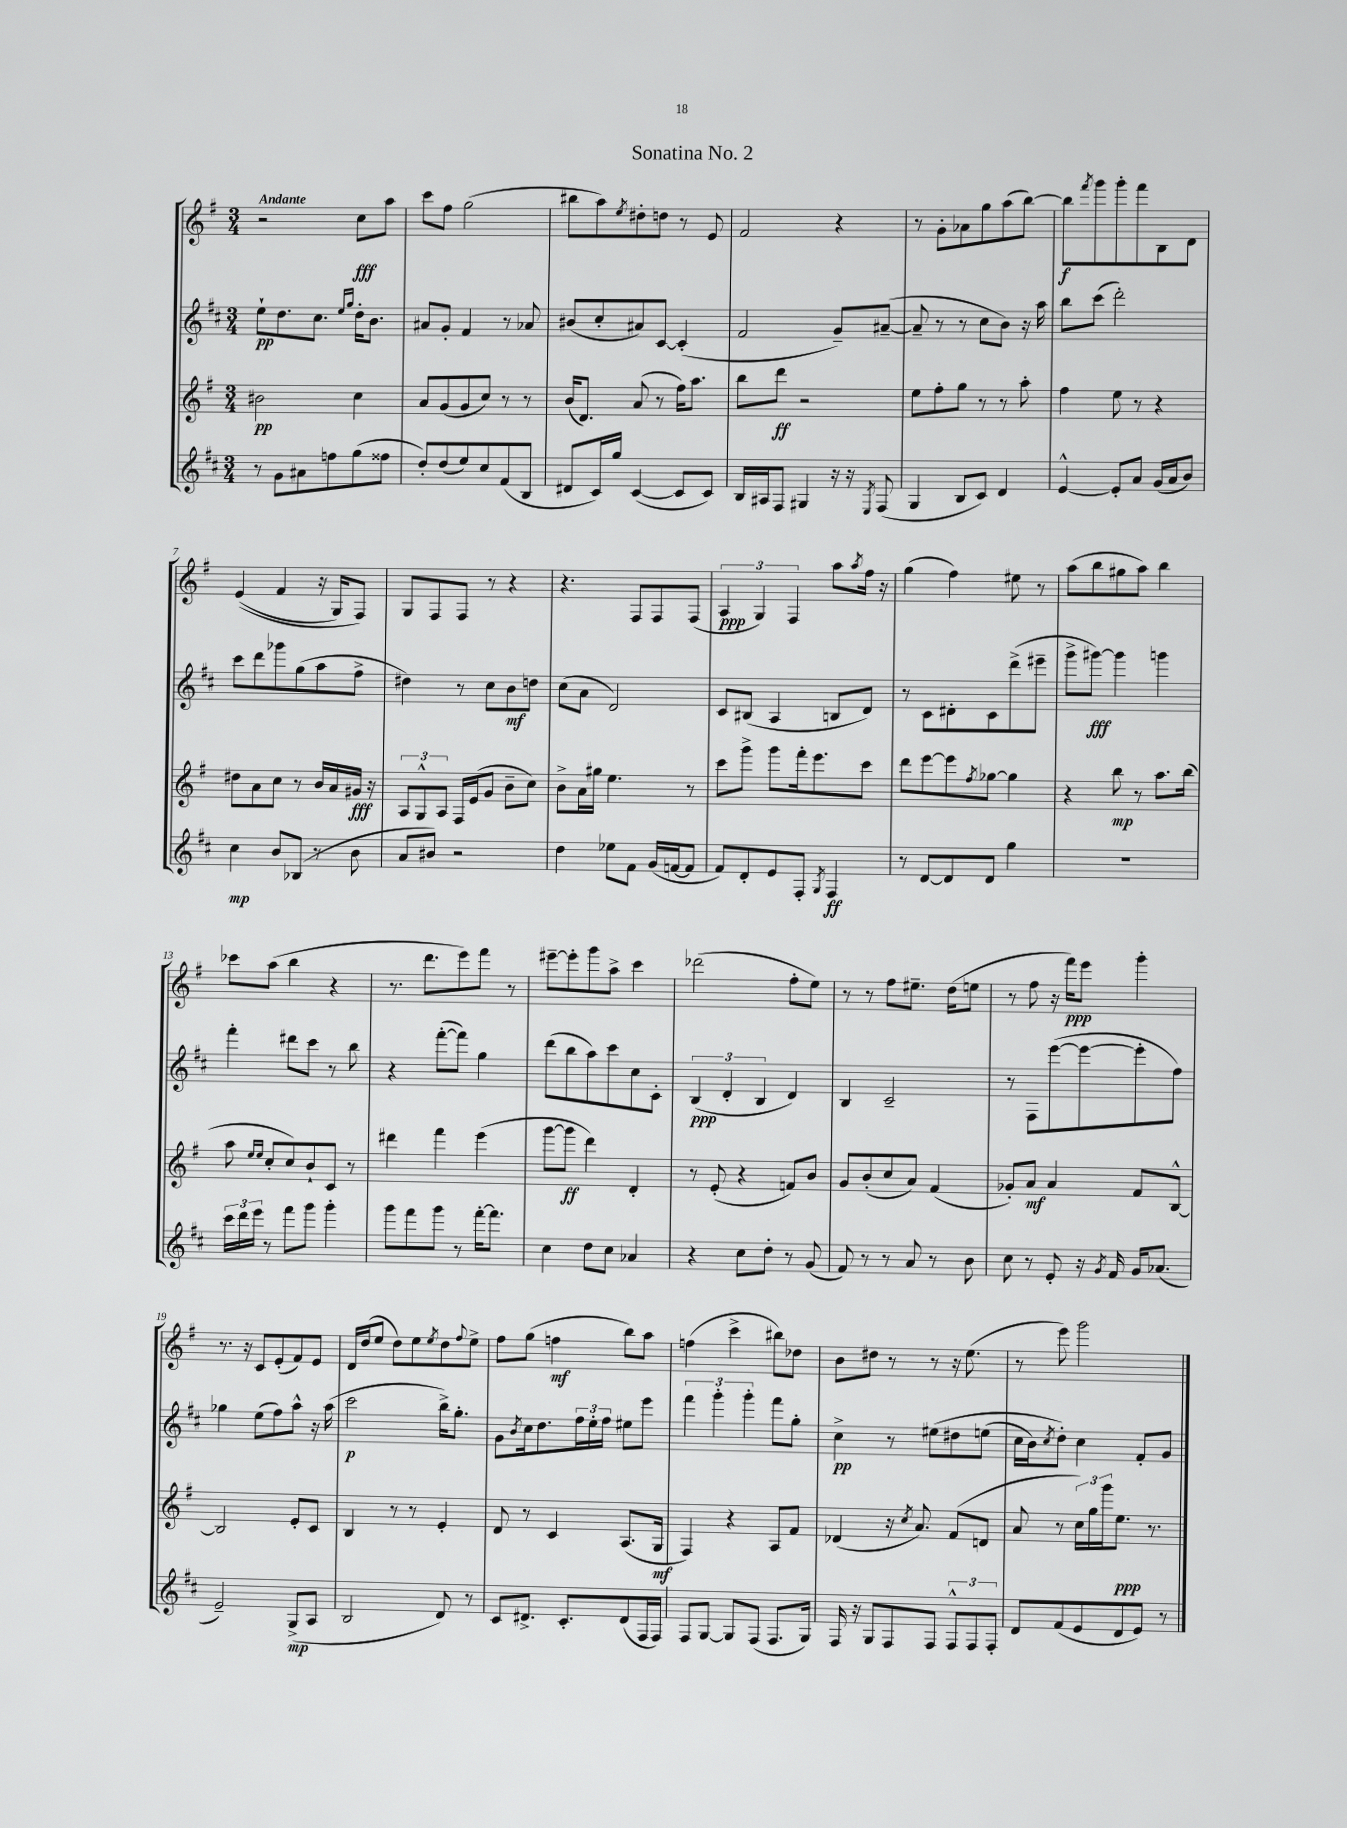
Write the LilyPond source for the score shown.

\header { title = "Sonatina No. 2" }
<<
\new StaffGroup <<
\new Staff = "s0" {
    \clef treble \key g \major \numericTimeSignature \time 3/4 \tempo "Andante"
    r2 c''8\fff a''8 |
    c'''8 fis''8 g''2( |
    bis''8 a''8) \acciaccatura { e''8 } dis''8-. d''8 r8 e'8 |
    fis'2 r4 |
    r8 g'8-. aes'8 g''8 a''8( b''8~) |
    b''8\f \acciaccatura { fis'''8 } g'''8 g'''8-. fis'''8 b8 d'8 |
    e'4(\( fis'4 r16 g16) fis8\) |
    g8 fis8 fis8 r8 r4 |
    r4. fis8 fis8 fis8( |
    \tuplet 3/2 { a4\ppp g4) fis4 } a''8 \acciaccatura { a''8 } fis''16 r16 |
    g''4( fis''4) eis''8 r8 |
    a''8( b''8 gis''8 a''8) b''4 |
    ces'''8 a''8( b''4 r4 |
    r8. d'''8. e'''8) fis'''8 r8 |
    eis'''8~-- eis'''8-. g'''8 a''8-> c'''4 |
    des'''2( fis''8-. e''8) |
    r8 r8 fis''8 eis''8.-- d''16( e''8 |
    r8 fis''8 r16 fis'''16\ppp) e'''8 g'''4-. |
    r8. r16 c'8 e'8-.( fis'8) e'8 |
    d'16 d''16( e''8 d''8) e''8 \acciaccatura { e''8 } d''8 \appoggiatura { fis''8 } e''8-> |
    fis''8 g''8( f''4\mf b''8) a''8 |
    f''4( c'''4-> bis''8) des''8 |
    b'8 dis''8 r8 r8 r16 e''8.( |
    r8 e'''8) g'''2 \bar "|." |
}
\new Staff = "s1" {
    \clef treble \key d \major \numericTimeSignature \time 3/4
    e''8-!\pp d''8. cis''8. \grace { e''16 g''16 } d''16-. b'8. |
    ais'8 g'8-. fis'4 r8 aes'8 |
    bis'8( cis''8-. ais'8) cis'8~ cis'4-.( |
    fis'2 g'8--) ais'8~--( |
    ais'8-- r8 r8 cis''8 b'8) r16 a''16 |
    b''8 cis'''8( d'''2-.) |
    cis'''8 d'''8 ges'''8 g''8( a''8 fis''8-> |
    dis''4) r8 cis''8 b'8\mf d''8 |
    cis''8( a'8 d'2) |
    cis'8 bis8( a4 b8 d'8) |
    r8 cis'8 dis'8-. cis'8 d'''8->( eis'''8-- |
    g'''8-> gis'''8~\fff) gis'''4 g'''4 |
    fis'''4-. dis'''8 cis'''8 r8 b''8 |
    r4 fis'''8~-.( fis'''8) g''4 |
    d'''8( b''8 a''8) cis'''8 cis''8 cis'8-. |
    \tuplet 3/2 { b4\ppp( d'4-. b4 } d'4) |
    b4 cis'2-- |
    r8 fis8 e'''8~( e'''8~ e'''8-. fis''8) |
    ges''4 e''8( fis''8) a''8-^ r16 a''16( |
    cis'''2\p b''16->) g''8.-. |
    g'8 \acciaccatura { b'8 } cis''16 d''8. \tuplet 3/2 { fis''16 e''16-. fis''16 } eis''8 e'''8 |
    \tuplet 3/2 { fis'''4 g'''4-. g'''4-. } fis'''8 g''8-. |
    cis''4->\pp r8 eis''8\( dis''8 e''8( |
    cis''16 b'16) \acciaccatura { cis''8 } d''8-.\) cis''4 fis'8-. g'8 \bar "|." |
}
\new Staff = "s2" {
    \clef treble \key g \major \numericTimeSignature \time 3/4
    bis'2\pp c''4 |
    a'8 g'8( g'8 c''8) r8 r8 |
    b'16( d'8.) a'8( r8 fis''16) a''8. |
    b''8 d'''8\ff r2 |
    e''8 fis''8-. g''8 r8 r8 a''8-. |
    fis''4 e''8 r8 r4 |
    dis''8 a'8 c''8 r8 b'16 a'16 gis'16\fff r16 |
    \tuplet 3/2 { a8 g8-^ a8 } fis16 e'16( g'8 b'8-- c''8) |
    b'8-> a'16 gis''16 e''4. r8 |
    c'''8 g'''8-> g'''8 fis'''16-. e'''8. c'''8 |
    d'''8 e'''8~ e'''8 \acciaccatura { fis''8 } ges''8~ ges''4 |
    r4 b''8\mp r8 a''8. b''16( |
    a''8 \grace { e''16 e''16 } c''8-. c''8) b'8-! c'8 r8 |
    dis'''4 fis'''4 e'''4( |
    g'''8~ g'''8\ff d'''4) d'4-. |
    r8 e'8-.( r4 f'8) b'8 |
    g'8 b'8-.( c''8 a'8) fis'4( |
    ges'8-.) a'8\mf a'4 fis'8 b8~-^ |
    b2 e'8-. c'8 |
    b4 r8 r8 e'4-. |
    d'8 r8 c'4 a8.( g16\mf |
    fis4) r4 a8 fis'8 |
    des'4( r16 \acciaccatura { c''8 } a'8.) fis'8( d'8 |
    a'8 r8 \tuplet 3/2 { c''16) g''16 g'''16 } e''8.\ppp r8. \bar "|." |
}
\new Staff = "s3" {
    \clef treble \key d \major \numericTimeSignature \time 3/4
    r8 g'8 ais'8 f''8 g''8( fisis''8 |
    d''8-.) d''8( e''8) cis''8 fis'8( b8 |
    dis'8 cis'16) g''16 cis'4~( cis'8 cis'8) |
    b16 ais16 fis8 gis4 r16 r16 \acciaccatura { e8 } fis8( |
    g4 b8 cis'8) d'4 |
    e'4~-^ e'8-. a'8 g'16( a'16 b'8) |
    cis''4\mp b'8 bes8( r8 b'8 |
    a'8 bis'8) r2 |
    d''4 ees''8 fis'8 g'16( f'16~ f'8 |
    fis'8) d'8-. e'8 fis8-. \acciaccatura { g8 } fis4\ff |
    r8 d'8~ d'8 d'8 g''4 |
    R2. |
    \tuplet 3/2 { cis'''16 d'''16 e'''16 } r8 fis'''8 g'''8 g'''4-. |
    g'''8 fis'''8 g'''8 r8 fis'''16~-. fis'''8. |
    cis''4 d''8 cis''8 aes'4 |
    r4 cis''8 d''8-. r8 g'8( |
    fis'8) r8 r8 a'8 r8 b'8 |
    cis''8 r8 e'8-. r16 \acciaccatura { g'8 } fis'16 g'16 aes'8.( |
    e'2--) g8->\mp( a8 |
    b2 d'8) r8 |
    cis'8 dis'8.-> cis'8.-. dis'8( fis16 fis16) |
    fis8 g8~ g8 fis8( fis8. g16) |
    fis16 r16 g8 fis8 fis8 \tuplet 3/2 { fis8-^ fis8 fis8-. } |
    d'8 fis'8( e'8 d'8 e'8) r8 \bar "|." |
}
>>
>>
